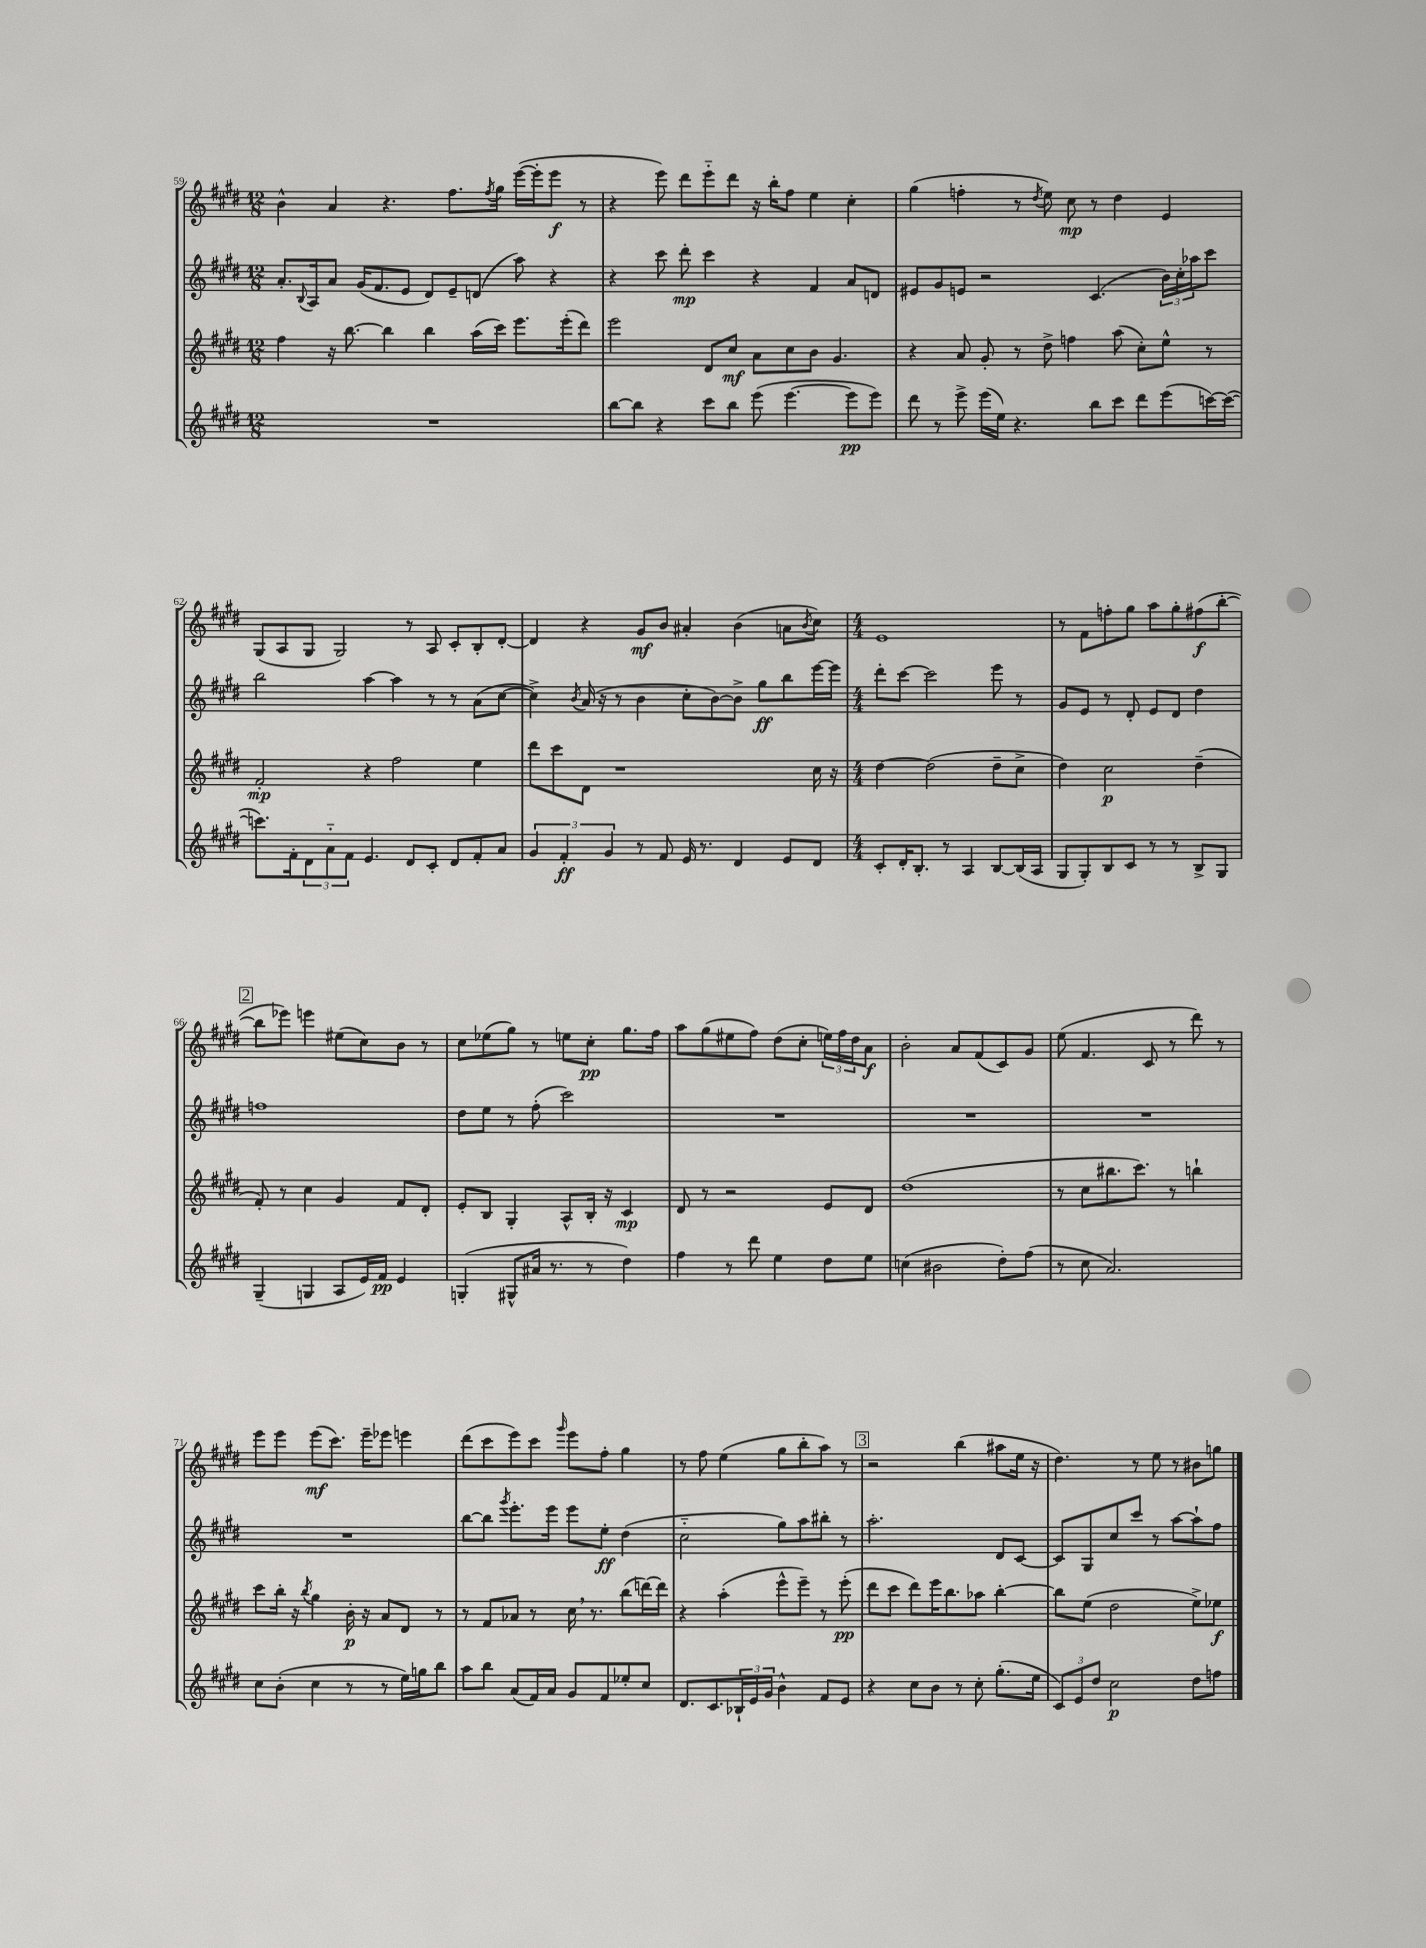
<<
\new StaffGroup <<
\new Staff = "s0" {
    \clef treble \key e \major \numericTimeSignature \time 12/8
    b'4-^ a'4 r4. fis''8. \acciaccatura { fis''8 } gis''16 e'''16~( e'''16-. e'''8\f r8 |
    r4 e'''8) dis'''8 e'''8-_ dis'''8 r16 b''16-. fis''8 e''4 cis''4-. |
    gis''4( f''4-. r8 \acciaccatura { dis''8 } e''8) cis''8\mp r8 dis''4 e'4 |
    gis8( a8 gis8 gis2) r8 a8 cis'8-. b8-. dis'8~-. |
    dis'4 r4 gis'8\mf b'8 ais'4-. b'4( a'8 \acciaccatura { b'8 } cis''8) |
    \numericTimeSignature \time 4/4 e'1 |
    r8 fis'8 f''8-. gis''8 a''8 gis''8-. fis''8\f( b''8~-. |
    \mark \markup { \box "2" } b''8 ees'''8) e'''4 eis''8( cis''8) b'8 r8 |
    cis''8 ees''8( gis''8) r8 e''8 cis''8-.\pp gis''8. fis''16 |
    a''8 gis''8( eis''8 fis''8) dis''8( cis''8-. \tuplet 3/2 { e''16) fis''16 dis''16 } a'8\f |
    b'2-. a'8 fis'8( cis'8) gis'8 |
    e''8( fis'4. cis'8 r8 dis'''8) r8 |
    e'''8 e'''8 e'''8\mf( cis'''8.) e'''16-- ees'''8 e'''4 |
    dis'''8( cis'''8 e'''8) cis'''8 \grace { gis'''16 } e'''8 fis''8-. gis''4 |
    r8 fis''8 e''4( gis''8 b''8-. a''8) r8 |
    \mark \markup { \box "3" } r2 b''4( ais''8 e''16 r16 |
    dis''4.) r8 e''8 r8 bis'8 g''8 \bar "|." |
}
\new Staff = "s1" {
    \clef treble \key e \major \numericTimeSignature \time 12/8
    a'8.-. \appoggiatura { b8 } a16 a'8 gis'16( fis'8. e'8 dis'8) e'8-- d'8( a''8) r4 |
    r4 cis'''8 dis'''8-.\mp cis'''4 r4 fis'4 a'8 d'8 |
    eis'8 gis'8 e'8 r2 cis'4.( \tuplet 3/2 { b'16) cis''16-. aes''16 } cis'''8 |
    b''2 a''4~ a''4 r8 r8 a'8( cis''8~ |
    cis''4->) \acciaccatura { b'8 } a'16( r16 r8 b'4 cis''8-. b'8~) b'8-> gis''8\ff b''8 e'''16~ e'''16 |
    \numericTimeSignature \time 4/4 dis'''8-. cis'''8~ cis'''2 e'''8 r8 |
    gis'8 e'8 r8 dis'8-. e'8 dis'8 dis''4 |
    \mark \markup { \box "2" } f''1 |
    dis''8 e''8 r8 fis''8-.( cis'''2) |
    R1 |
    R1 |
    R1 |
    R1 |
    b''8~ b''8 \acciaccatura { gis'''8 } e'''8.-. e'''16 e'''8 e''8-.\ff dis''4( |
    cis''2-_ gis''8) a''8 bis''8-. r8 |
    \mark \markup { \box "3" } a''2.-. dis'8 cis'8~ |
    cis'8 gis8 cis''8 cis'''8 r8 a''8~ a''8-! fis''8 \bar "|." |
}
\new Staff = "s2" {
    \clef treble \key e \major \numericTimeSignature \time 12/8
    fis''4 r16 b''8.~ b''4 b''4 a''16( cis'''16) e'''8. e'''16-.( dis'''8) |
    e'''2 dis'8 cis''8\mf a'8 cis''8 b'8 gis'4. |
    r4 a'8 gis'8-. r8 dis''8-> f''4 a''8( cis''8-.) e''8-^ r8 |
    fis'2-.\mp r4 fis''2 e''4 |
    dis'''8 cis'''8 dis'8 r1 cis''16 r16 |
    \numericTimeSignature \time 4/4 dis''4~ dis''2( dis''8-- cis''8-> |
    dis''4) cis''2\p dis''4--( |
    \mark \markup { \box "2" } fis'8-.) r8 cis''4 gis'4 fis'8 dis'8-. |
    e'8-. b8 gis4-. a8-^ b16-. r16 cis'4\mp |
    dis'8 r8 r2 e'8 dis'8 |
    dis''1( |
    r8 cis''8 bis''8. cis'''8.) r8 b''4-! |
    cis'''8 b''16-. r16 \acciaccatura { b''8 } gis''4 b'16-.\p r16 a'8 dis'8 r8 |
    r8 fis'8 aes'8 r8 cis''16 \breathe r8. b''8( d'''16~) d'''16 |
    r4 a''4-.( e'''8-^ e'''8--) r8 e'''8-.\pp( |
    \mark \markup { \box "3" } dis'''8 cis'''8 dis'''8) e'''16 b''8. aes''8 b''4~-. |
    b''8 e''8( dis''2 e''8->) ees''8\f \bar "|." |
}
\new Staff = "s3" {
    \clef treble \key e \major \numericTimeSignature \time 12/8
    R1. |
    b''8~ b''8 r4 cis'''8 b''8 e'''8( e'''4.~ e'''8\pp e'''8) |
    dis'''8 r8 e'''8-> e'''16( e''16) r4. b''8 cis'''8 dis'''8 e'''8( c'''16~) c'''16~( |
    c'''8.) fis'16-. \tuplet 3/2 { dis'8 a'8-_ fis'8 } e'4. dis'8 cis'8-. dis'8 fis'8-. a'8 |
    \tuplet 3/2 { gis'4 fis'4-.\ff gis'4 } r8 fis'8 e'16 r8. dis'4 e'8 dis'8 |
    \numericTimeSignature \time 4/4 cis'8-. dis'16-. b8.-. r8 a4 b8~ b16( a16 |
    gis8 gis8-.) b8 cis'8 r8 r8 b8-> gis8 |
    \mark \markup { \box "2" } gis4--( g4 a8 e'16) fis'16\pp e'4 |
    g4-.( gis8-^ ais'16 r8. r8 dis''4) |
    fis''4 r8 dis'''8 e''4 dis''8 e''8 |
    c''4( bis'2 dis''8-.) fis''8( |
    r8 cis''8 a'2.) |
    cis''8 b'8-.( cis''4 r8 r8 e''16) g''16 b''8 |
    a''8 b''8 a'8( fis'16) a'16 gis'8 fis'8 ees''8-. cis''8 |
    dis'8. cis'8. \tuplet 3/2 { bes16-! e'16 gis'16 } b'4-^ fis'8 e'8 |
    \mark \markup { \box "3" } r4 cis''8 b'8 r8 cis''8-. gis''8.-.( e''16 |
    \tuplet 3/2 { cis'8) e'8 dis''8 } cis''2\p dis''8 f''8 \bar "|." |
}
>>
>>
\layout { \context { \Score currentBarNumber = #59 } }
